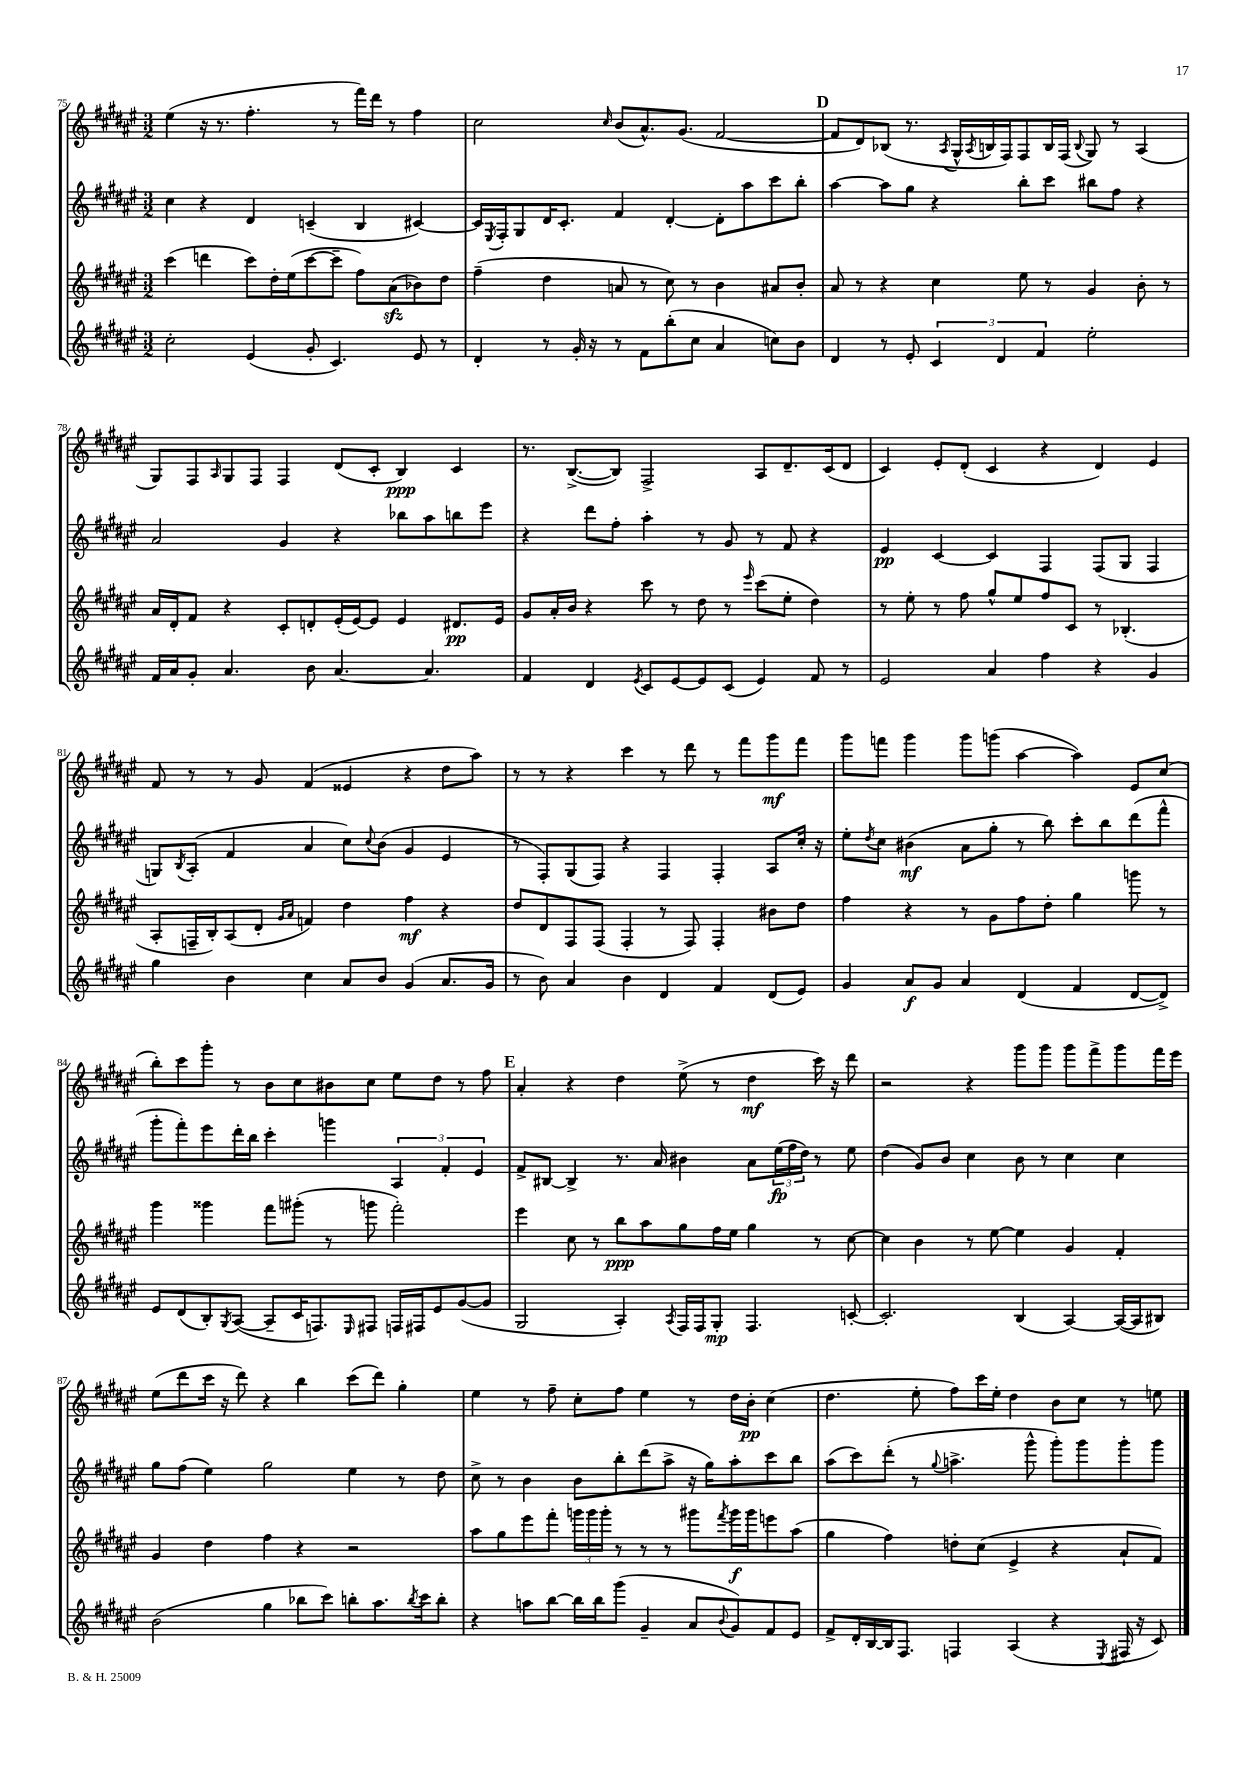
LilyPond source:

<<
\new StaffGroup <<
\new Staff = "s0" {
    \clef treble \key fis \major \numericTimeSignature \time 3/2
    eis''4( r16 r8. fis''4.-. r8 fis'''16) dis'''16 r8 fis''4 |
    cis''2 \grace { cis''16 } b'8( ais'8.-^) gis'8.( fis'2~ |
    \mark \markup { \bold "D" } fis'8 dis'8) bes8( r8. \acciaccatura { ais8 } gis16-^ \acciaccatura { ais8 } b16 fis16) fis8 b16 fis16( \appoggiatura { b8 } gis8) r8 ais4( |
    gis8) fis8 \grace { ais16 } gis8 fis8 fis4 dis'8( cis'8-. b4\ppp) cis'4 |
    r8. b8.~->( b8) fis2-> ais8 dis'8.-- cis'16( dis'8 |
    cis'4) eis'8-. dis'8-.( cis'4 r4 dis'4) eis'4 |
    fis'8 r8 r8 gis'8 fis'4( eisis'4 r4 dis''8 ais''8) |
    r8 r8 r4 cis'''4 r8 dis'''8 r8 fis'''8 gis'''8\mf fis'''8 |
    gis'''8 f'''8 gis'''4 gis'''8 g'''8( ais''4~ ais''4) eis'8 cis''8( |
    b''8-.) cis'''8 gis'''8-. r8 b'8 cis''8 bis'8 cis''8 eis''8 dis''8 r8 fis''8 |
    \mark \markup { \bold "E" } ais'4-. r4 dis''4 eis''8->( r8 dis''4\mf cis'''16) r16 dis'''8 |
    r2 r4 gis'''8 gis'''8 gis'''8 fis'''8-> gis'''8 fis'''16 eis'''16 |
    eis''8( dis'''8 cis'''16 r16 dis'''8) r4 b''4 cis'''8( dis'''8) gis''4-. |
    eis''4 r8 fis''8-- cis''8-. fis''8 eis''4 r8 dis''16 b'16-.\pp cis''4( |
    dis''4. eis''8-. fis''8) cis'''16 eis''16-. dis''4 b'8 cis''8 r8 e''8 \bar "|." |
}
\new Staff = "s1" {
    \clef treble \key fis \major \numericTimeSignature \time 3/2
    cis''4 r4 dis'4 c'4--( b4 cis'4~) |
    cis'16 \acciaccatura { eis8 } fis16-. gis8 dis'16 cis'8.-. fis'4 dis'4~-. dis'8-. ais''8 cis'''8 b''8-. |
    \mark \markup { \bold "D" } ais''4~ ais''8 gis''8 r4 b''8-. cis'''8 bis''8 fis''8 r4 |
    ais'2 gis'4 r4 bes''8 ais''8 b''8 eis'''8 |
    r4 dis'''8 fis''8-. ais''4-. r8 gis'8 r8 fis'8 r4 |
    eis'4\pp cis'4~ cis'4 fis4 fis8( gis8 fis4 |
    g8) \acciaccatura { b8 } ais8-.( fis'4 ais'4 cis''8) \appoggiatura { cis''8 } b'8( gis'4 eis'4 |
    r8 fis8-.) gis8( fis8) r4 fis4 fis4-. ais8 cis''16-. r16 |
    eis''8-. \acciaccatura { dis''8 } cis''8 bis'4\mf( ais'8 gis''8-. r8 b''8) cis'''8-. b''8 dis'''8( fis'''8-^ |
    gis'''8-. fis'''8-.) eis'''8 dis'''16-. b''16 cis'''4-. g'''4 \tuplet 3/2 { ais4 fis'4-. eis'4 } |
    \mark \markup { \bold "E" } fis'8-> bis8~ bis4-> r8. ais'16 bis'4 ais'8 \tuplet 3/2 { eis''16\fp( fis''16 dis''16) } r8 eis''8 |
    dis''4( gis'8) b'8 cis''4 b'8 r8 cis''4 cis''4 |
    gis''8 fis''8( eis''4) gis''2 eis''4 r8 dis''8 |
    cis''8-> r8 b'4 b'8 b''8-. dis'''8( ais''8-> r16 gis''16) ais''8-. cis'''8 b''8 |
    ais''8( cis'''8) dis'''8-.( r8 \appoggiatura { gis''8 } a''4.-> gis'''8-^ gis'''8-.) gis'''8 gis'''8-. gis'''8 \bar "|." |
}
\new Staff = "s2" {
    \clef treble \key fis \major \numericTimeSignature \time 3/2
    cis'''4( d'''4 cis'''8) dis''16-. eis''16( cis'''8~ cis'''8-- fis''8) ais'8\sfz( bes'8) dis''8 |
    fis''4--( dis''4 a'8 r8 cis''8) r8 b'4 ais'8 b'8-. |
    \mark \markup { \bold "D" } ais'8 r8 r4 cis''4 eis''8 r8 gis'4 b'8-. r8 |
    ais'16 dis'16-. fis'8 r4 cis'8-. d'8-. eis'16-.( eis'16~) eis'8 eis'4 dis'8.\pp eis'16 |
    gis'8 ais'16-. b'16 r4 cis'''8 r8 dis''8 r8 \grace { eis'''16 } cis'''8( eis''8-. dis''4) |
    r8 eis''8-. r8 fis''8 gis''8-^ eis''8 fis''8 cis'8 r8 bes4.-.( |
    ais8-. f16-- b16-.) ais8( dis'8-. \grace { gis'16 ais'16 } f'4) dis''4 fis''4\mf r4 |
    dis''8 dis'8 fis8 fis8( fis4-. r8 fis8) fis4-. bis'8 dis''8 |
    fis''4 r4 r8 gis'8 fis''8 dis''8-. gis''4 g'''8 r8 |
    gis'''4 gisis'''4 fis'''8 gis'''8-.( r8 g'''8 fis'''2-.) |
    \mark \markup { \bold "E" } eis'''4 cis''8 r8 b''8\ppp ais''8 gis''8 fis''16 eis''16 gis''4 r8 cis''8~ |
    cis''4 b'4 r8 eis''8~ eis''4 gis'4 fis'4-. |
    gis'4 dis''4 fis''4 r4 r2 |
    ais''8 gis''8 eis'''8 fis'''8-. \tuplet 3/2 { g'''16 g'''16 g'''16-. } r8 r8 r8 gis'''8 \acciaccatura { fis'''8 } gis'''16\f gis'''16 e'''8 ais''8( |
    gis''4 fis''4) d''8-. cis''8( eis'4-> r4 ais'8-! fis'8) \bar "|." |
}
\new Staff = "s3" {
    \clef treble \key fis \major \numericTimeSignature \time 3/2
    cis''2-. eis'4( gis'8-. cis'4.) eis'8 r8 |
    dis'4-. r8 gis'16-. r16 r8 fis'8 b''8-.( cis''8 ais'4 c''8) b'8 |
    \mark \markup { \bold "D" } dis'4 r8 eis'8-. \tuplet 3/2 { cis'4 dis'4 fis'4 } eis''2-. |
    fis'16 ais'16 gis'8-. ais'4. b'8 ais'4.~ ais'4. |
    fis'4 dis'4 \acciaccatura { eis'8 } cis'8 eis'8~ eis'8 cis'8( eis'4) fis'8 r8 |
    eis'2 ais'4 fis''4 r4 gis'4 |
    gis''4 b'4 cis''4 ais'8 b'8 gis'4( ais'8. gis'16 |
    r8 b'8) ais'4 b'4 dis'4 fis'4 dis'8( eis'8) |
    gis'4 ais'8\f gis'8 ais'4 dis'4( fis'4 dis'8~ dis'8->) |
    eis'8 dis'8( b8-.) \acciaccatura { gis8 } ais8~( ais8-- cis'16 f8.) \grace { eis16 } fis8 f16 fis16 eis'8 gis'8~( gis'8 |
    \mark \markup { \bold "E" } gis2 ais4-.) \acciaccatura { ais8 } fis16 fis16 gis8-.\mp fis4. c'8~-. |
    c'2.-. b4( ais4~) ais16~( ais16 bis8) |
    b'2( gis''4 bes''8 cis'''8) b''8-. ais''8. \acciaccatura { b''8 } cis'''16 b''8-. |
    r4 a''8 b''8~ b''16 b''16 gis'''8( gis'4-- ais'8 \appoggiatura { b'8 } gis'8) fis'8 eis'8 |
    fis'8-> dis'16-. b16~ b16 fis8. f4 ais4( r4 \acciaccatura { eis8 } fis16 r16 cis'8) \bar "|." |
}
>>
>>
\layout { \context { \Score currentBarNumber = #75 } }
